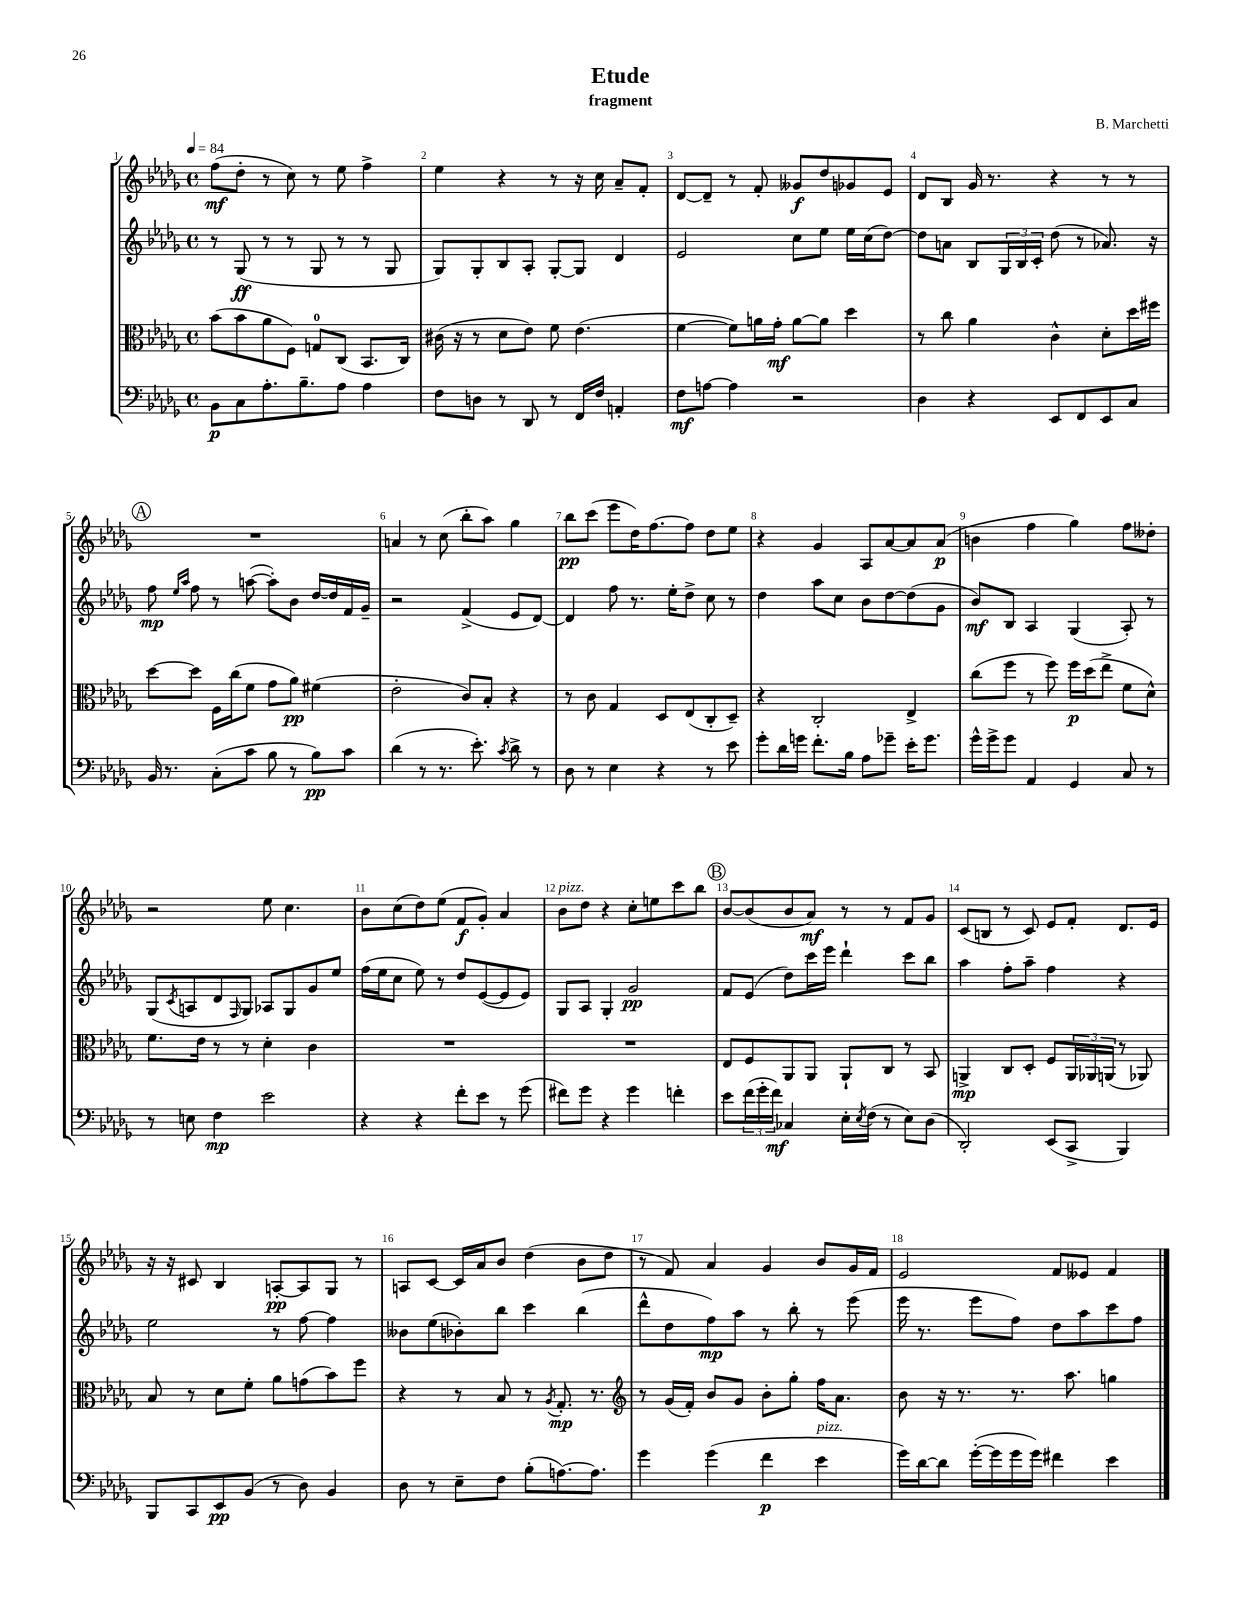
\header { title = "Etude" composer = "B. Marchetti" subtitle = "fragment" }
<<
\new StaffGroup <<
\new Staff = "s0" {
    \clef treble \key des \major \defaultTimeSignature \time 4/4 \tempo 4 = 84
    f''8\mf( des''8-. r8 c''8) r8 ees''8 f''4-> |
    ees''4 r4 r8 r16 c''16 aes'8-- f'8-. |
    des'8~ des'8-- r8 f'8-. geses'8\f des''8 ges'8 ees'8 |
    des'8 bes8 ges'16 r8. r4 r8 r8 |
    \mark \markup { \circle "A" } R1 |
    a'4 r8 c''8( bes''8-. aes''8) ges''4 |
    bes''8\pp c'''8( ees'''8 des''16) f''8.~ f''8 des''8 ees''8 |
    r4 ges'4 aes8 aes'8~ aes'8 aes'8\p( |
    b'4 f''4 ges''4) f''8 deses''8-. |
    r2 ees''8 c''4. |
    bes'8 c''8( des''8) ees''8( f'8\f ges'8-.) aes'4 |
    bes'8^\markup { \italic "pizz." } des''8 r4 c''8-. e''8 c'''8 bes''8 |
    \mark \markup { \circle "B" } bes'8~ bes'8( bes'8 aes'8\mf) r8 r8 f'8 ges'8 |
    c'8( b8 r8 c'8) ees'8 f'8-. des'8. ees'16 |
    r16 r16 cis'8 bes4 a8~-.\pp a8 ges8 r8 |
    a8 c'8~ c'16 aes'16 bes'8 des''4( bes'8 des''8 |
    r8 f'8) aes'4 ges'4 bes'8 ges'16 f'16 |
    ees'2 f'8 eeses'8 f'4 \bar "|." |
}
\new Staff = "s1" {
    \clef treble \key des \major \defaultTimeSignature \time 4/4
    r8 ges8\ff( r8 r8 ges8 r8 r8 ges8 |
    ges8) ges8-. bes8 aes8-. ges8~-. ges8 des'4 |
    ees'2 c''8 ees''8 ees''16 c''16( des''8~) |
    des''8 a'8 bes8 \tuplet 3/2 { ges16 bes16 c'16-. } des''8( r8 aes'8.) r16 |
    \mark \markup { \circle "A" } f''8\mp \grace { ees''16 aes''16 } f''8 r8 a''8~( a''8-.) bes'8 des''16~ des''16 f'16 ges'16-- |
    r2 f'4->( ees'8 des'8~) |
    des'4 f''8 r8. ees''16-. des''8-> c''8 r8 |
    des''4 aes''8 c''8 bes'8 des''8~ des''8( ges'8 |
    bes'8\mf) bes8 aes4 ges4( aes8-.) r8 |
    ges8( \acciaccatura { c'8 } a8 des'8 \grace { f16 } ges8) aes8 ges8 ges'8 ees''8 |
    f''16( ees''16 c''8 ees''8) r8 des''8 ees'8~( ees'8 ees'8) |
    ges8 aes8 ges4-. ges'2\pp |
    \mark \markup { \circle "B" } f'8 ees'8( des''8) c'''16 ees'''16 des'''4-! c'''8 bes''8 |
    aes''4 f''8-. aes''8-- f''4 r4 |
    ees''2 r8 f''8~ f''4 |
    beses'8 ees''8( bes'8-.) bes''8 c'''4 bes''4( |
    des'''8-^ des''8 f''8\mp) aes''8 r8 bes''8-. r8 ees'''8( |
    ees'''16 r8. ees'''8 f''8) des''8 aes''8 c'''8 f''8 \bar "|." |
}
\new Staff = "s2" {
    \clef alto \key des \major \defaultTimeSignature \time 4/4
    bes'8( bes'8 aes'8 f8) g8-0 c8( bes,8. c16) |
    cis'16( r16 r8 des'8 ees'8) f'8 ees'4.( |
    f'4~ f'8) a'16 ges'16-.\mf a'8~ a'8 des''4 |
    r8 c''8 aes'4 c'4-^ des'8-. des''16 fis''16 |
    \mark \markup { \circle "A" } des''8~ des''8 f16 c''16( f'8 ges'8 aes'8\pp) fis'4( |
    ees'2-. c'8) bes8-. r4 |
    r8 c'8 ges4 des8 ees8( c8-. des8--) |
    r4 c2-. ees4-> |
    c''8( f''8 r8 f''8) f''16\p des''16( ees''8-> f'8 des'8-^) |
    f'8. ees'16 r8 r8 des'4-. c'4 |
    R1 |
    R1 |
    \mark \markup { \circle "B" } ees8 f8 aes,8 aes,8 aes,8-! c8 r8 bes,8 |
    a,4->\mp c8 des8-. f8 \tuplet 3/2 { a,16 aes,16 a,16( } r8 aes,8) |
    bes8 r8 des'8 f'8-. aes'8 g'8( bes'8) f''8 |
    r4 r8 bes8 r8 \acciaccatura { aes8 } ges8.-.\mp r8. |
    \clef treble r8 ges'16( f'16-.) bes'8 ges'8 bes'8-. ges''8-. f''16 aes'8. |
    bes'8 r16 r8. r8. aes''8. g''4 \bar "|." |
}
\new Staff = "s3" {
    \clef bass \key des \major \defaultTimeSignature \time 4/4
    bes,8\p c8 aes8.-. bes8.-- aes8 aes4 |
    f8 d8 r8 des,8 r8 f,16 f16 a,4-. |
    f8\mf a8~ a4 r2 |
    des4 r4 ees,8 f,8 ees,8 c8 |
    \mark \markup { \circle "A" } bes,16 r8. c8-.( c'8 bes8 r8 bes8\pp) c'8 |
    des'4( r8 r8. ees'8.-.) \acciaccatura { c'8 } des'8-> r8 |
    des8 r8 ees4 r4 r8 ees'8 |
    ges'8-. des'16 g'16 f'8.-. bes16 aes8 ges'8-- ees'16-. ges'8. |
    ges'16-^ ges'16-> ges'8 aes,4 ges,4 c8 r8 |
    r8 e8 f4\mp ees'2 |
    r4 r4 f'8-. ees'8 r8 ges'8( |
    fis'8) ges'8 r4 ges'4 f'4-. |
    \mark \markup { \circle "B" } ees'8 \tuplet 3/2 { f'16( ges'16-. f'16\mf) } ces4 ees16-. \acciaccatura { ees8 } f16( r8 ees8) des8( |
    des,2-.) ees,8( c,8-> bes,,4) |
    bes,,8 c,8 ees,8\pp bes,8( r8 des8) bes,4 |
    des8 r8 ees8-- f8 bes8-.( a8.~) a8. |
    ges'4 ges'4( f'4\p ees'4^\markup { \italic "pizz." } |
    ges'16) des'16~ des'8 ges'16~-.( ges'16 ges'16 ges'16) fis'4 ees'4 \bar "|." |
}
>>
>>
\layout { \context { \Score \override BarNumber.break-visibility = ##(#f #t #t) barNumberVisibility = #all-bar-numbers-visible } }
